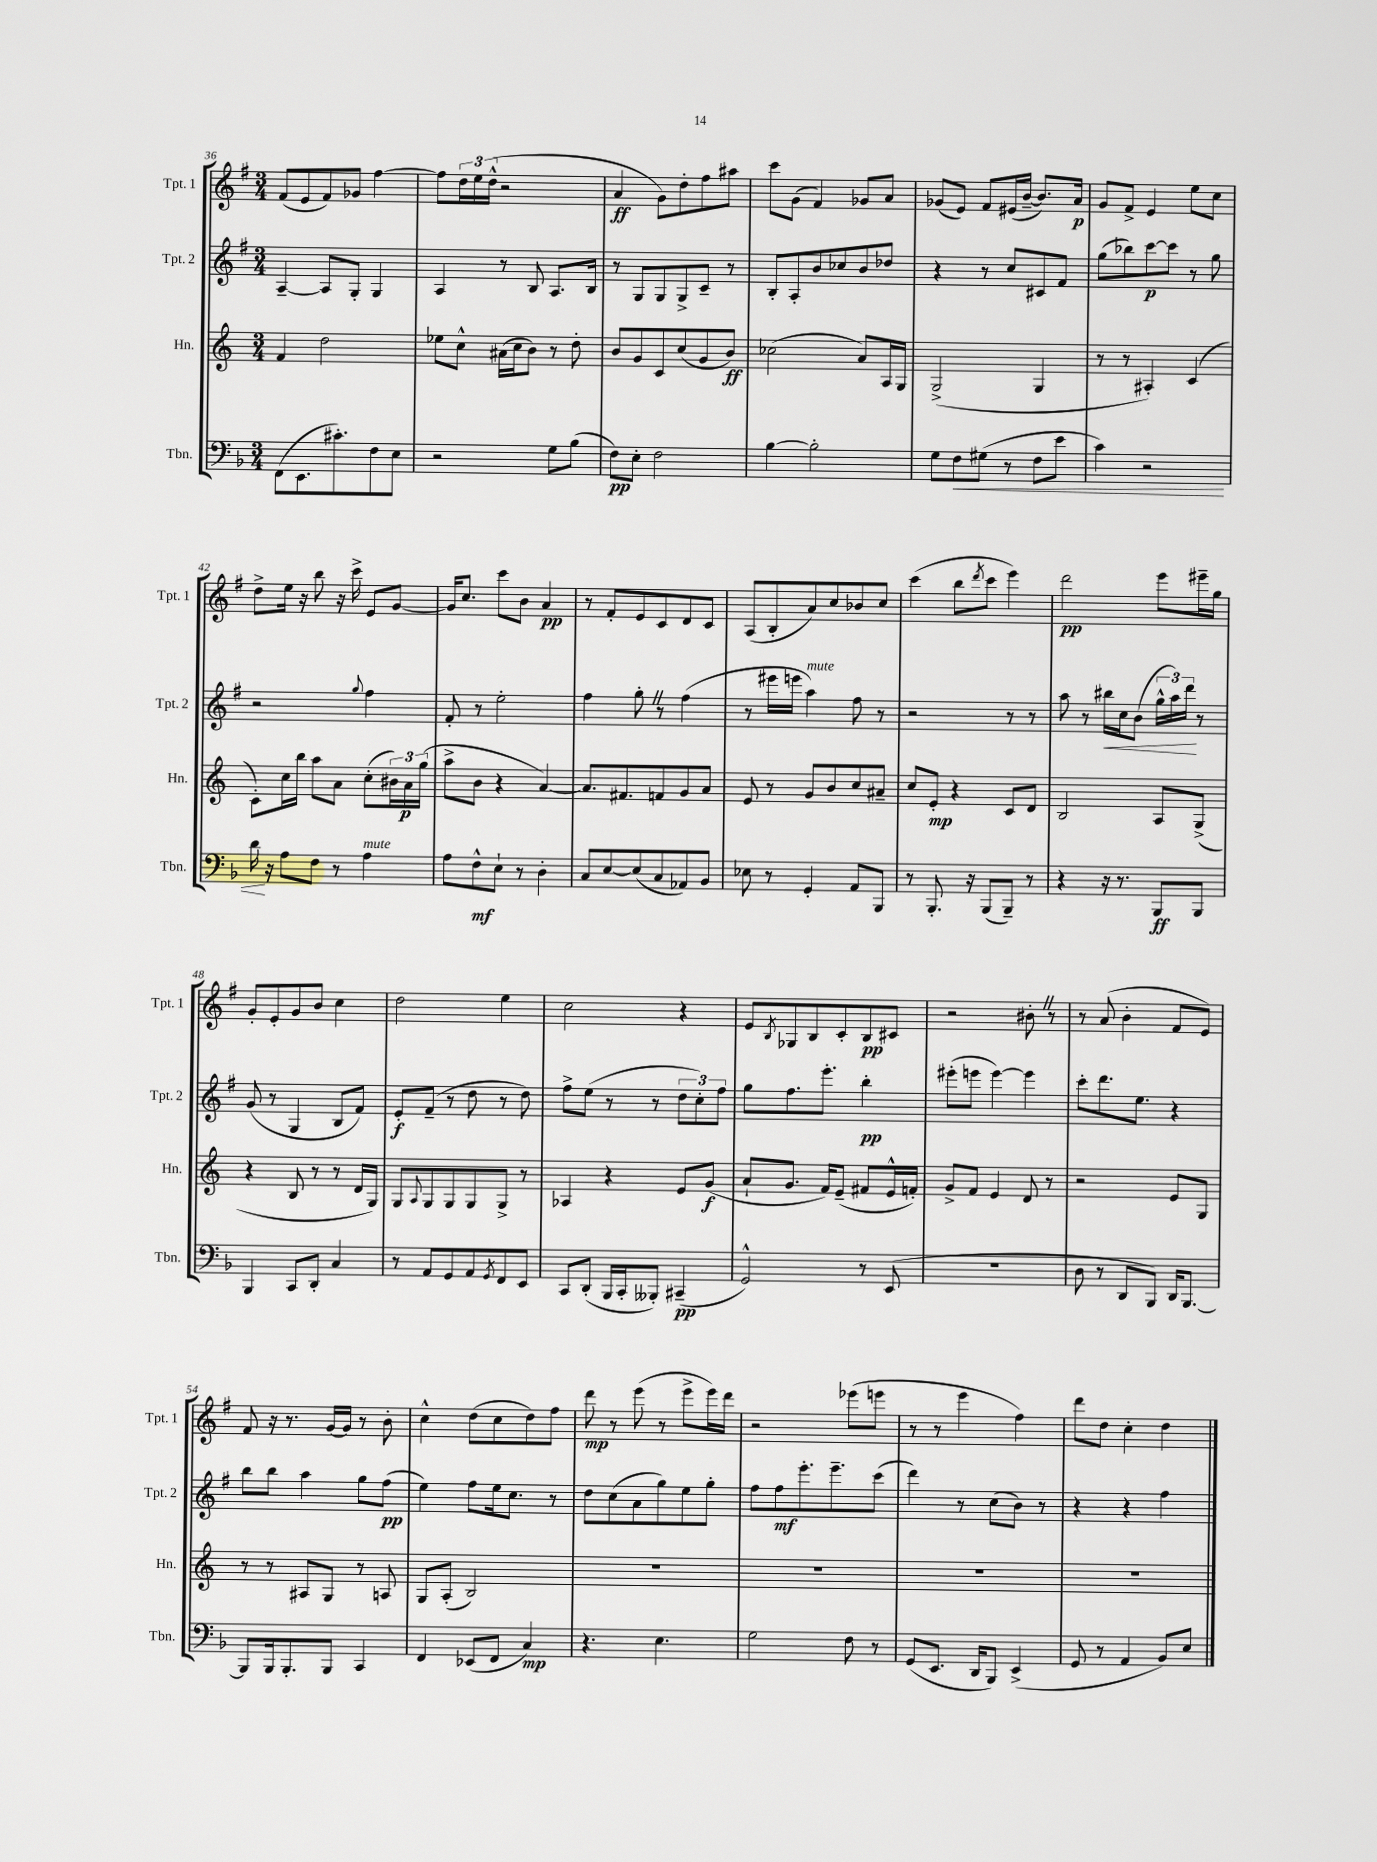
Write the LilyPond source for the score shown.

<<
\new StaffGroup <<
\new Staff = "s0" \with { instrumentName = "Tpt. 1" shortInstrumentName = "Tpt. 1" } {
    \clef treble \key g \major \numericTimeSignature \time 3/4
    fis'8( e'8 fis'8) ges'8 fis''4~ |
    fis''8 \tuplet 3/2 { d''16 e''16 d''16-^( } r2 |
    a'4\ff g'8) d''8-. fis''8 ais''8 |
    c'''8 g'8( fis'4) ges'8 a'8 |
    ges'8( e'8) fis'8 eis'16( b'16~-- b'8.) a'16\p |
    g'8 fis'8-> e'4 e''8 c''8 |
    d''8-> e''16 r16 b''8 r16 c'''16-> e'8 g'8~ |
    g'16 c''8. c'''8 b'8 a'4\pp |
    r8 fis'8-. e'8 c'8 d'8 c'8 |
    a8( b8-. a'8) c''8 bes'8 c''8 |
    c'''4( b''8 \acciaccatura { d'''8 } c'''8 e'''4) |
    d'''2\pp e'''8 eis'''16-- g''16 |
    g'8-. e'8-. g'8 b'8 c''4 |
    d''2 e''4 |
    c''2 r4 |
    e'8 \acciaccatura { b8 } ges8 b8 c'8-. b8\pp cis'8 |
    r2 bis'8-. \once \override BreathingSign.text = \markup { \musicglyph "scripts.caesura.straight" } \breathe r8 |
    r8 a'8( b'4-. fis'8 e'8) |
    fis'8 r16 r8. g'16~ g'16 r8 b'8-. |
    c''4-^ d''8( c''8 d''8) fis''8 |
    d'''8\mp r8 e'''8( r8 e'''8-> e'''16) d'''16 |
    r2 ees'''8( e'''8 |
    r8 r8 e'''4 fis''4) |
    d'''8 d''8 c''4-. d''4 \bar "|." |
}
\new Staff = "s1" \with { instrumentName = "Tpt. 2" shortInstrumentName = "Tpt. 2" } {
    \clef treble \key g \major \numericTimeSignature \time 3/4
    a4~-- a8 g8-. g4 |
    a4 r8 b8 a8. b16 |
    r8 g8 g8 g8-> c'8-- r8 |
    b8-. a8-. b'8 ces''8 b'8 des''8 |
    r4 r8 c''8 cis'8 fis'8 |
    g''8( bes''8) c'''8~\p c'''8 r8 g''8 |
    r2 \appoggiatura { g''8 } fis''4 |
    fis'8-. r8 e''2-. |
    fis''4 g''8-. \once \override BreathingSign.text = \markup { \musicglyph "scripts.caesura.straight" } \breathe r8 fis''4( |
    r8 eis'''16 e'''16 a''4^\markup { \italic "mute" }) fis''8 r8 |
    r2 r8 r8 |
    a''8 r8 bis''16\< c''16 b'8( \tuplet 3/2 { g''16-^ a''16) d'''16\! } r8 |
    g'8( r8 g4 b8 fis'8) |
    e'8-.\f fis'8--( r8 d''8 r8 d''8) |
    fis''8-> e''8( r8 r8 \tuplet 3/2 { d''8 c''8-.) fis''8 } |
    g''8 fis''8. e'''8.-. b''4-.\pp |
    eis'''8-.( e'''8 e'''4~) e'''4 |
    c'''8-. d'''8. e''8. r4 |
    b''8 b''8 a''4 g''8 fis''8\pp( |
    e''4) fis''8 e''16 c''8. r8 |
    d''8 c''8( a'8 g''8) e''8 g''8-. |
    fis''8 fis''8\mf e'''8.-. e'''8.-- c'''8( |
    d'''4) r8 c''8( b'8) r8 |
    r4 r4 fis''4 \bar "|." |
}
\new Staff = "s2" \with { instrumentName = "Hn." shortInstrumentName = "Hn." } {
    \clef treble \key c \major \numericTimeSignature \time 3/4
    f'4 d''2 |
    ees''8 c''8-^ ais'16( c''16 b'8) r8 d''8-. |
    b'8 g'8 c'8 c''8( g'8 b'8\ff) |
    ces''2( a'8) a16 g16 |
    g2->( g4 |
    r8 r8 ais4-.) c'4( |
    c'8-.) c''16 b''16 a''8 a'8 c''8-.( \tuplet 3/2 { bis'16) a'16\p g''16( } |
    a''8-> b'8 r4 a'4~) |
    a'8. fis'8. f'8 g'8 a'8 |
    e'8 r8 g'8 b'8 c''8 ais'8-- |
    c''8 e'8-.\mp r4 c'8 d'8 |
    b2 a8 g8->( |
    r4 b8 r8 r8 d'16 g16) |
    g8 \appoggiatura { a8 } g8 g8 g8 g8-> r8 |
    aes4 r4 e'8 g'8\f( |
    a'8-! g'8. f'16) e'8--( fis'8 e'16-^ f'16-.) |
    g'8-> f'8 e'4 d'8 r8 |
    r2 e'8 g8 |
    r8 r8 ais8 g8 r8 a8 |
    g8 a8-.( b2) |
    R2. |
    R2. |
    R2. |
    R2. \bar "|." |
}
\new Staff = "s3" \with { instrumentName = "Tbn." shortInstrumentName = "Tbn." } {
    \clef bass \key f \major \numericTimeSignature \time 3/4
    f,8( e,8. cis'8.-.) f8 e8 |
    r2 g8 bes8( |
    f8\pp) e8-. f2 |
    bes4~ bes2-. |
    g8 f8\< gis8( r8 f8 e'8 |
    c'4) r2 |
    d'16\! r16 a8 f8 r8 a4^\markup { \italic "mute" } |
    a8 f8-^\mf e8-! r8 d4-. |
    c8 e8~ e8( c8 aes,8) bes,8 |
    ees8 r8 g,4-. a,8 bes,,8 |
    r8 bes,,8.-. r16 bes,,8( bes,,8--) r8 |
    r4 r16 r8. bes,,8\ff bes,,8 |
    bes,,4 c,8 d,8-. c4 |
    r8 a,8 g,8 a,8 \acciaccatura { g,8 } f,8 e,8 |
    c,8 d,8-.( bes,,16 c,16-. beses,,8-.) cis,4--\pp( |
    g,2-^) r8 e,8( |
    R2. |
    d8 r8 d,8 bes,,8) d,16 bes,,8.~ |
    bes,,8 bes,,16 bes,,8.-. bes,,8 c,4 |
    f,4 ees,8( f,8 c4\mp) |
    r4. e4. |
    g2 f8 r8 |
    g,8( e,8. d,16 bes,,8) e,4->( |
    g,8 r8 a,4 bes,8) e8 \bar "|." |
}
>>
>>
\layout { \context { \Score currentBarNumber = #36 } }
